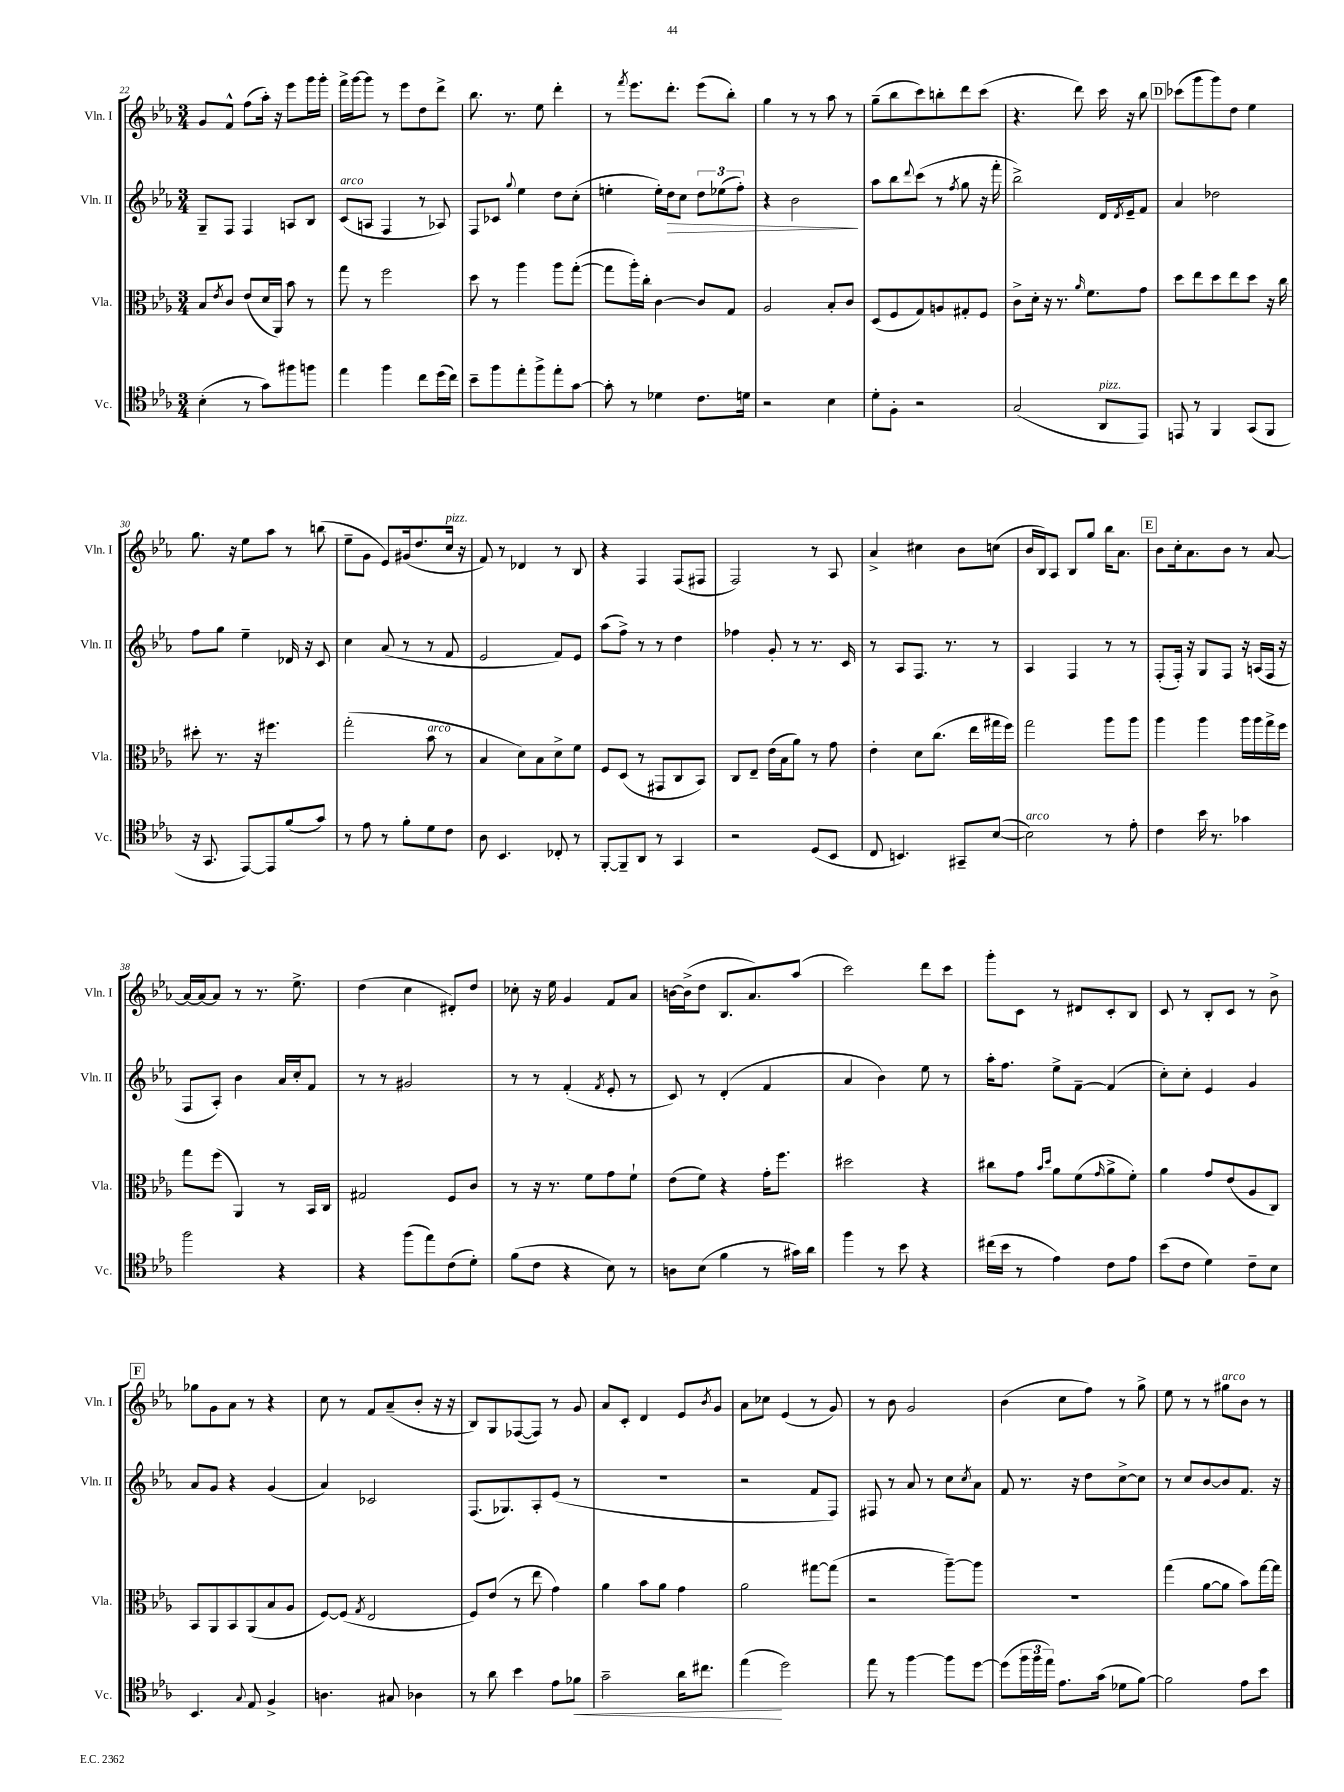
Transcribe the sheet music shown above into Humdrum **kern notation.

**kern	**dynam	**kern	**kern	**dynam	**kern
*part4	*part4	*part3	*part2	*part2	*part1
*staff4	*staff4	*staff3	*staff2	*staff2	*staff1
*I"Vc.	*	*I"Vla.	*I"Vln. II	*	*I"Vln. I
*I'Vc.	*	*I'Vla.	*I'Vln. II	*	*I'Vln. I
*clefC4	*	*clefC3	*clefG2	*	*clefG2
*k[b-e-a-]	*	*k[b-e-a-]	*k[b-e-a-]	*	*k[b-e-a-]
*M3/4	*	*M3/4	*M3/4	*	*M3/4
=22	=22	=22	=22	=22	=22
(4B-'\	.	8B-/L	8G~/L	.	8g/L
.	.	8qe-/	.	.	.
.	.	8c/J	8F/J	.	8f^^/J
8r	.	(8e-/L	4F/	.	(8ff\L
8g\L)	.	16d/L	.	.	16aa-'\Jk)
.	.	16AA-/JJ)	.	.	16r
8ff#X\	.	8b-\	8An/L	.	8eee-\L
8ffn\J	.	8r	8B-/J	.	16ggg\L
.	.	.	.	.	16ggg'\JJ
=23	=23	=23	=23	=23	=23
!	!	!	!LO:TX:a:i:t=arco	!	!
4ee-\	.	8gg\	(8c/L	.	16fff^\LL
.	.	.	.	.	[16ggg\J
.	.	8r	8An/J	.	8ggg\J]
4ff\	.	2ff\	4F/	.	8r
.	.	.	.	.	8eee-\L
8cc\L	.	.	8r	.	8dd\
(16dd\L	.	.	8A-X/)	.	8ddd^\J
16cc\JJ)	.	.	.	.	.
=24	=24	=24	=24	=24	=24
8b-~\L	.	8dd\	8F/L	.	8.bb-\
8ff\	.	8r	8c-X/J	.	.
.	.	.	.	.	8.r
.	.	.	8qqgg/	.	.
8ee-'\	.	4aa-\	4ee-\	.	.
8ff^\	.	.	.	.	8ee-\
8ee-'\	.	8aa-\L	8dd\L	.	4ddd'\
[8g\J	.	([8gg'\J	(8cc'\J	.	.
=25	=25	=25	=25	=25	=25
8g'\]	.	8gg\L]	4een'\	.	8r
.	.	.	.	.	8qfff/
8r	.	16aa-'\L)	.	.	8.eee-\L
.	.	16cc'\JJ	.	.	.
4d-X\	.	[4c\	16ee'\LL)	.	.
!	!	!	!	!LO:HP:b	!
.	.	.	16dd\J	>	8.ddd'\J
.	.	.	8cc\J	.	.
8.c\L	.	8c/L]	12dd\L	.	(8eee-\L
.	.	.	(12ee-X\	.	.
.	.	8G/J	.	.	8bb-'\J)
.	.	.	12ff'\J)	.	.
16dn\Jk	.	.	.	.	.
=26	=26	=26	=26	=26	=26
2r	.	2A-/	4r	.	4gg\
.	.	.	2b-\	.	8r
.	.	.	.	.	8r
4B-\	.	8B-'/L	.	.	8aa-\
.	.	8c/J	.	.	8r
.	.	.	.	]	.
=27	=27	=27	=27	=27	=27
8d'\L	.	(8D/L	8aa-\L	.	(8gg~\L
8F'\J	.	8F/	8bb-\	.	8bb-\
.	.	.	8qqddd/	.	.
2r	.	8G/)	(8ccc\J	.	8ccc\)
.	.	8An/	8r	.	8bbn'\
.	.	.	8qff/	.	.
.	.	8G#X'/	8gg\	.	8ddd\
.	.	8F/J	16r	.	(8ccc\J
.	.	.	16fff'\	.	.
=28	=28	=28	=28	=28	=28
(2G/	.	8c^\L	2bb-^\)	.	4.r
.	.	16d'\Jk	.	.	.
.	.	16r	.	.	.
.	.	8.r	.	.	.
.	.	.	.	.	8ddd\)
.	.	16qqa-/	.	.	.
.	.	8.f\L	.	.	.
!LO:TX:a:i:t=pizz.	!	!	!	!	!
8AA-/L	.	.	16d/LL	.	16ccc\
.	.	.	8qd/	.	.
.	.	.	16e-~/J	.	16r
8EE-/J)	.	8g\J	8f/J	.	8bb-\
!!LO:REH:place=s1:t=D
=29	=29	=29	=29	=29	=29
8EEn/	.	8dd\L	4a-/	.	(8ccc-X\L
8r	.	8ee-\	.	.	8ggg\
4FF/	.	8dd\	2dd-X\	.	8ggg\)
.	.	8ee-\	.	.	8dd\J
(8GG/L	.	8dd\J	.	.	4ee-\
8FF/J	.	16r	.	.	.
.	.	16cc\	.	.	.
!!LO:LB:g=z
=30	=30	=30	=30	=30	=30
16r	.	8dd#X'\	8ff\L	.	8.gg\
8.GG/	.	.	.	.	.
.	.	8.r	8gg\J	.	.
.	.	.	.	.	16r
[8EE-/L)	.	.	4ee-~\	.	8ee-\L
.	.	16r	.	.	.
8EE-/]	.	4.ff#X\	.	.	8aa-\J
(8f/	.	.	16d-X/	.	8r
.	.	.	16r	.	.
8g/J)	.	.	8c/	.	(8bbn\
=31	=31	=31	=31	=31	=31
8r	.	(2gg'\	4cc\	.	8ee-~\L
8e-\	.	.	.	.	8g\J
8r	.	.	(8a-/	.	8e-/L)
8f'\L	.	.	8r	.	(16g#X/k
.	.	.	.	.	8.dd/
!	!	!LO:TX:a:i:t=arco	!	!	!
8d\	.	8b-\	8r	.	.
!	!	!	!	!	!LO:TX:a:i:t=pizz.
8c\J	.	8r	8f/	.	16cc/Jk
.	.	.	.	.	16r
=32	=32	=32	=32	=32	=32
8A-\	.	4B-/	2e-/	.	8f/)
4.BB-/	.	.	.	.	8r
.	.	8d\L)	.	.	4d-X/
.	.	8B-\	.	.	.
8C-X'/	.	8d^\	8f/L)	.	8r
8r	.	8f\J	8e-/J	.	8B-/
=33	=33	=33	=33	=33	=33
[8FF'/L	.	8F/L	(8aa-\L	.	4r
8FF~/]	.	(8D/J	8ff^\J)	.	.
8AA-/J	.	8r	8r	.	4F/
8r	.	8GG#X/L	8r	.	.
4GG/	.	8C/	4dd\	.	(8F/L
.	.	8BB-/J)	.	.	8F#X/J
=34	=34	=34	=34	=34	=34
2r	.	8C/L	4ff-X\	.	2F/)
.	.	8E-~/J	.	.	.
.	.	(16e-\LL	8g'/	.	.
.	.	16B-\J	.	.	.
.	.	8a-\J)	8r	.	.
(8D/L	.	8r	8.r	.	8r
8BB-/J	.	8g\	.	.	8A-/
.	.	.	16c/	.	.
=35	=35	=35	=35	=35	=35
8C/	.	4e-'\	8r	.	4a-^/
4.BBn/)	.	.	8A-/L	.	.
.	.	8d\L	8.F/J	.	4cc#X\
.	.	(8.cc\J	.	.	.
.	.	.	8.r	.	.
8GG#X~/L	.	.	.	.	8b-\L
.	.	16ee-\LL	.	.	.
([8B-/J	.	16gg#X\	8r	.	(8ccn\J
.	.	16ff\JJ)	.	.	.
=36	=36	=36	=36	=36	=36
!LO:TX:a:i:t=arco	!	!	!	!	!
2B-\])	.	2gg\	4A-/	.	16b-/LL
.	.	.	.	.	16B-/J)
.	.	.	.	.	8A-/J
.	.	.	4F/	.	8B-/L
.	.	.	.	.	8gg/J
8r	.	8aa-\L	8r	.	16bb-\KL
.	.	.	.	.	8.a-\J
8e-'\	.	8aa-\J	8r	.	.
!!LO:REH:place=s1:t=E
=37	=37	=37	=37	=37	=37
4c\	.	4aa-\	(8F'/L	.	8b-\L
.	.	.	16F'/Jk)	.	16cc'\k
.	.	.	16r	.	8.a-\
16b-\	.	4aa-\	8G/L	.	.
8.r	.	.	.	.	.
.	.	.	8F/J	.	8b-\J
4g-X\	.	16aa-\LL	16r	.	8r
.	.	16aa-\	(16An/LL	.	.
.	.	16gg^\	16F/JJ	.	[8a-/
.	.	16ff\JJ	16r	.	.
!!LO:LB:g=z
=38	=38	=38	=38	=38	=38
2ff\	.	8gg\L	8F/L	.	16a-/LL_
.	.	.	.	.	16a-/J_
.	.	(8ff\J	8A-'/J)	.	8a-/J]
.	.	4AA-/)	4b-\	.	8r
.	.	.	.	.	8.r
4r	.	8r	16a-/LL	.	.
.	.	.	16cc'/J	.	8.ee-^\
.	.	16BB-/LL	8f/J	.	.
.	.	16C/JJ	.	.	.
=39	=39	=39	=39	=39	=39
4r	.	2G#X/	8r	.	(4dd\
.	.	.	8r	.	.
(8ff\L	.	.	2g#X/	.	4cc\
8ee-\)	.	.	.	.	.
(8c\	.	8F/L	.	.	8d#X'/L)
8d'\J)	.	8c/J	.	.	8dd/J
=40	=40	=40	=40	=40	=40
(8f\L	.	8r	8r	.	8cc-X'\
8c\J	.	16r	8r	.	16r
.	.	8.r	.	.	16ee-\
4r	.	.	(4f'/	.	4g/
.	.	8f\L	.	.	.
.	.	.	8qf/	.	.
8B-\)	.	8g\	8e-'/	.	8f/L
8r	.	8f`\J	8r	.	8a-/J
=41	=41	=41	=41	=41	=41
8An\L	.	(8e-\L	8c/)	.	[16bn\LL
.	.	.	.	.	(16b^\J]
(8B-\J	.	8f\J)	8r	.	8dd\J
4f\	.	4r	(4d'/	.	8.B-/L
.	.	.	.	.	8.a-/)
8r	.	16g'\KL	4f/	.	.
.	.	8.ff\J	.	.	.
16g#X\LL)	.	.	.	.	(8aa-/J
16a-\JJ	.	.	.	.	.
=42	=42	=42	=42	=42	=42
4ff\	.	2dd#X\	4a-/	.	2ccc\)
8r	.	.	4b-\)	.	.
8b-\	.	.	.	.	.
4r	.	4r	8ee-\	.	8ddd\L
.	.	.	8r	.	8ccc\J
=43	=43	=43	=43	=43	=43
(16cc#X\LL	.	8cc#X\L	16aa-'\KL	.	8ggg'\L
16b-\JJ	.	.	8.ff\J	.	.
8r	.	8g\J	.	.	8c\J
.	.	16qqb-/LL	.	.	.
.	.	16qqdd/JJ	.	.	.
4e-\)	.	8a-\L	8ee-^\L	.	8r
.	.	(8f\	[8f~\J	.	8d#X/L
.	.	16qqg/	.	.	.
8c\L	.	8a-^\	(4f/]	.	8c'/
8e-\J	.	8f'\J)	.	.	8B-/J
=44	=44	=44	=44	=44	=44
(8b-\L	.	4a-\	8cc'\L)	.	8c/
8c\J	.	.	8cc'\J	.	8r
4d\)	.	8g/L	4e-/	.	8B-'/L
.	.	(8e-/	.	.	8c/J
8c~\L	.	8A-/	4g/	.	8r
8B-\J	.	8C/J)	.	.	8b-^\
!!LO:LB:g=z
!!LO:REH:place=s1:t=F
=45	=45	=45	=45	=45	=45
4.BB-/	.	8BB-/L	8a-/L	.	8gg-X\L
.	.	8AA-/	8g/J	.	8g\
.	.	8BB-/	4r	.	8a-\J
8qqG/	.	.	.	.	.
8E-/	.	(8AA-/	.	.	8r
4F^/	.	8B-/	(4g/	.	4r
.	.	8A-/J	.	.	.
=46	=46	=46	=46	=46	=46
4.An\	.	[8F/L)	4a-/)	.	8cc\
.	.	(8F/J]	.	.	8r
.	.	8qG/	.	.	.
.	.	2E-/	2c-X/	.	8f/L
8G#X/	.	.	.	.	(8a-~/
4A-X\	.	.	.	.	8b-'/J
.	.	.	.	.	16r
.	.	.	.	.	16r
=47	=47	=47	=47	=47	=47
8r	.	8F/L)	(8.F/L	.	8B-/L)
8a-\	.	(8e-/J	.	.	8G/
.	.	.	8.G-X/)	.	.
4b-\	.	8r	.	.	([8F-X/
.	.	8ee-\	8A-'/	.	8F-/J])
8e-\L	.	4g\)	(8e-/J	.	8r
!	!LO:HP:b	!	!	!	!
8f-X\J	<	.	8r	.	8g/
=48	=48	=48	=48	=48	=48
2g~\	.	4a-\	2.r	.	8a-/L
.	.	.	.	.	8c'/J
.	.	8b-\L	.	.	4d/
.	.	8a-\J	.	.	.
16a-\KL	.	4g\	.	.	8e-/L
8.cc#X\J	.	.	.	.	.
.	.	.	.	.	8qb-/
.	.	.	.	.	8g/J
=49	=49	=49	=49	=49	=49
(4ee-\	.	2a-\	2r	.	8a-\L
.	.	.	.	.	8cc-X\J
2dd\)	[	.	.	.	(4e-/
.	.	[8gg#X\L	8f/L	.	8r
.	.	(8gg#\J]	8F/J)	.	8g/)
=50	=50	=50	=50	=50	=50
8ee-\	.	2r	8F#X/	.	8r
8r	.	.	8r	.	8b-\
[4ff\	.	.	8a-/	.	2g/
.	.	.	8r	.	.
8ff\L]	.	[8aa-~\L)	8cc\L	.	.
.	.	.	8qcc/	.	.
[8dd\J	.	8aa-\J]	8a-\J	.	.
=51	=51	=51	=51	=51	=51
(8dd\L]	.	2.r	8f/	.	(4b-\
24ff\L	.	.	8.r	.	.
24ff\	.	.	.	.	.
24ee-\JJ)	.	.	.	.	.
8.e-\L	.	.	.	.	8cc\L
.	.	.	16r	.	.
.	.	.	8dd\L	.	8ff\J)
(16g\Jk	.	.	.	.	.
8d-X\L	.	.	[8cc^\	.	8r
[8f\J)	.	.	8cc\J]	.	8gg^\
=52	=52	=52	=52	=52	=52
2f\]	.	(4gg\	8r	.	8ee-\
.	.	.	8cc/L	.	8r
.	.	[8a-\L	[8b-/	.	8r
!	!	!	!	!	!LO:TX:a:i:t=arco
.	.	8a-\J]	8b-/]	.	8gg#X\L
8e-\L	.	8b-\L)	8.f/J	.	8b-\J
8b-\J	.	[16gg\L	.	.	8r
.	.	16gg\JJ]	16r	.	.
==	==	==	==	==	==
*-	*-	*-	*-	*-	*-
